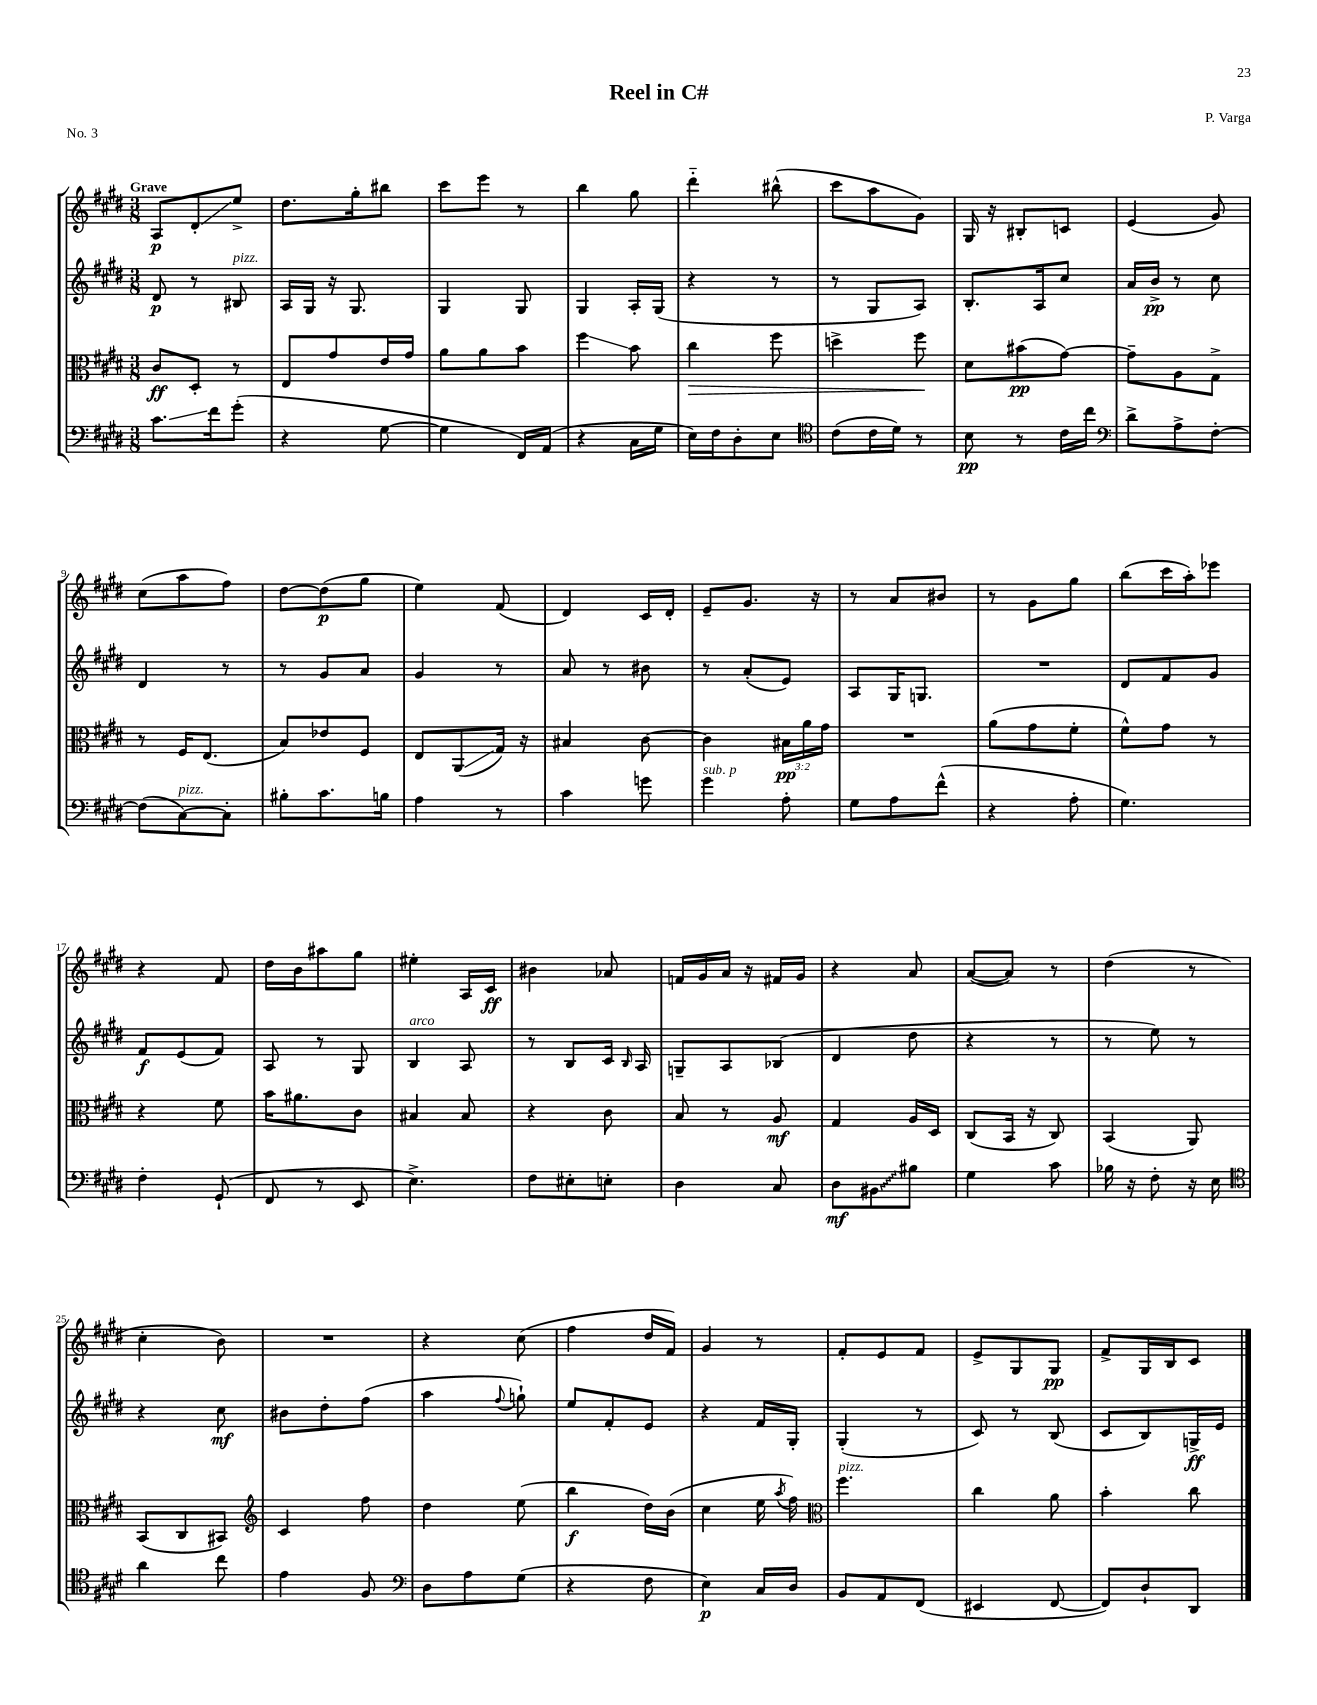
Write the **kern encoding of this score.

**kern	**kern	**kern	**kern
*staff4	*staff3	*staff2	*staff1
*clefF4	*clefC3	*clefG2	*clefG2
*k[f#c#g#d#]	*k[f#c#g#d#]	*k[f#c#g#d#]	*k[f#c#g#d#]
*M3/8	*M3/8	*M3/8	*M3/8
8.c#	8c#	8d#	8A
.	8D#'	8r	8d#'
16f#	.	.	.
(8g#'	8r	8B#	8ee^
=	=	=	=
4r	8E	16A	8.dd#
.	.	16G#	.
.	8g#	16r	.
.	.	8.G#	16gg#'
[8G#	16e	.	8bb#
.	16g#	.	.
=	=	=	=
4G#]	8a	4G#	8ccc#
.	8a	.	8eee
16FF#)	8b	8G#	8r
(16AA	.	.	.
=	=	=	=
4r	4ff#	4G#	4bb
16C#	8b	16A'	8gg#
16G#	.	(16G#	.
=	=	=	=
16E)	4cc#	4r	4ddd#'~
16F#	.	.	.
8D#'	.	.	.
8E	8ff#	8r	(8bb#^^
=	=	=	=
*clefC4	*	*	*
(8c#	4dd^	8r	8ccc#
16c#	.	8G#	8aa
16d#)	.	.	.
8r	8ff#	8A)	8g#)
=	=	=	=
8B	8d#	8.B'	16G#
.	.	.	16r
8r	(8b#	.	8B#'
.	.	16A	.
16c#	[8g#)	8cc#	8c
16cc#	.	.	.
=	=	=	=
*clefF4	*	*	*
8d#^	8g#~]	16a	(4e
.	.	16b^	.
8A^	8A	8r	.
[8F#'	8G#^	8cc#	8g#)
=	=	=	=
(8F#]	8r	4d#	(8cc#
[8C#)	16F#	.	8aa
.	(8.E	.	.
8C#']	.	8r	8ff#)
=	=	=	=
8B#'	8B)	8r	[8dd#
8.c#	8e-	8g#	(8dd#]
.	8F#	8a	8gg#
16B	.	.	.
=	=	=	=
4A	8E	4g#	4ee)
.	(8AA	.	.
8r	16G#)	8r	(8f#
.	16r	.	.
=	=	=	=
4c#	4B#	8a	4d#)
.	.	8r	.
8g	[8c#	8b#	16c#
.	.	.	16d#'
=	=	=	=
4g#	4c#]	8r	8e~
.	.	(8a'	8.g#
8A'	24B#	8e)	.
.	24a	.	.
.	.	.	16r
.	24g#	.	.
=	=	=	=
8G#	4.r	8A	8r
8A	.	16G#	8a
.	.	8.G	.
(8f#^^	.	.	8b#
=	=	=	=
4r	(8a	4.r	8r
.	8g#	.	8g#
8A'	8f#'	.	8gg#
=	=	=	=
4.G#)	8f#^^)	8d#	(8bb
.	8g#	8f#	16ccc#
.	.	.	16aa')
.	8r	8g#	8eee-
=	=	=	=
4F#'	4r	8f#	4r
.	.	(8e	.
(8GG#`	8f#	8f#)	8f#
=	=	=	=
8FF#	16b	8A	16dd#
.	8.a#	.	16b
8r	.	8r	8aa#
8EE	8c#	8G#	8gg#
=	=	=	=
4.E^)	4B#	4B	4ee#'
.	8B#	8A	16A
.	.	.	16c#
=	=	=	=
8F#	4r	8r	4b#
8E#'	.	8B	.
8E'	8c#	16c#	8a-
.	.	16qqB	.
.	.	16A	.
=	=	=	=
4D#	8B	8G~	16f
.	.	.	16g#
.	8r	8A	16a
.	.	.	16r
8C#	8A	(8B-	16f#
.	.	.	16g#
=	=	=	=
8D#	4G#	4d#	4r
8BB#	.	.	.
8B#	16A	8dd#	8a
.	16D#	.	.
=	=	=	=
4G#	(8C#	4r	([8a
.	16BB	.	8a])
.	16r	.	.
8c#	8C#)	8r	8r
=	=	=	=
16B-	(4BB	8r	(4dd#
16r	.	.	.
8F#'	.	8ee)	.
16r	8AA)	8r	8r
16E	.	.	.
=	=	=	=
*clefC4	*	*	*
4a	(8BB	4r	4cc#'
.	8C#	.	.
8cc#	8BB#)	8cc#	8b)
=	=	=	=
*	*clefG2	*	*
4e	4c#	8b#	4.r
.	.	8dd#'	.
8F#	8ff#	(8ff#	.
=	=	=	=
*clefF4	*	*	*
8D#	4dd#	4aa	4r
8A	.	.	.
.	.	8qqff#	.
(8G#	(8ee	8gg`)	(8cc#
=	=	=	=
4r	4bb	8ee	4ff#
.	.	8f#'	.
8F#	16dd#)	8e	16dd#
.	(16b	.	16f#)
=	=	=	=
4E)	4cc#	4r	4g#
16C#	16ee	16f#	8r
.	8qaa	.	.
16D#	16ff#)	16G#'	.
=	=	=	=
*	*clefC3	*	*
8BB	4.ff#	(4G#'	8f#'
8AA	.	.	8e
(8FF#	.	8r	8f#
=	=	=	=
4EE#	4cc#	8c#)	8e^
.	.	8r	8G#
[8FF#	8a	(8B	8G#
=	=	=	=
8FF#])	4b'	8c#	8f#^
8D#`	.	8B)	16G#
.	.	.	16B
8DD#	8cc#	16G^	8c#
.	.	16e	.
==	==	==	==
*-	*-	*-	*-
